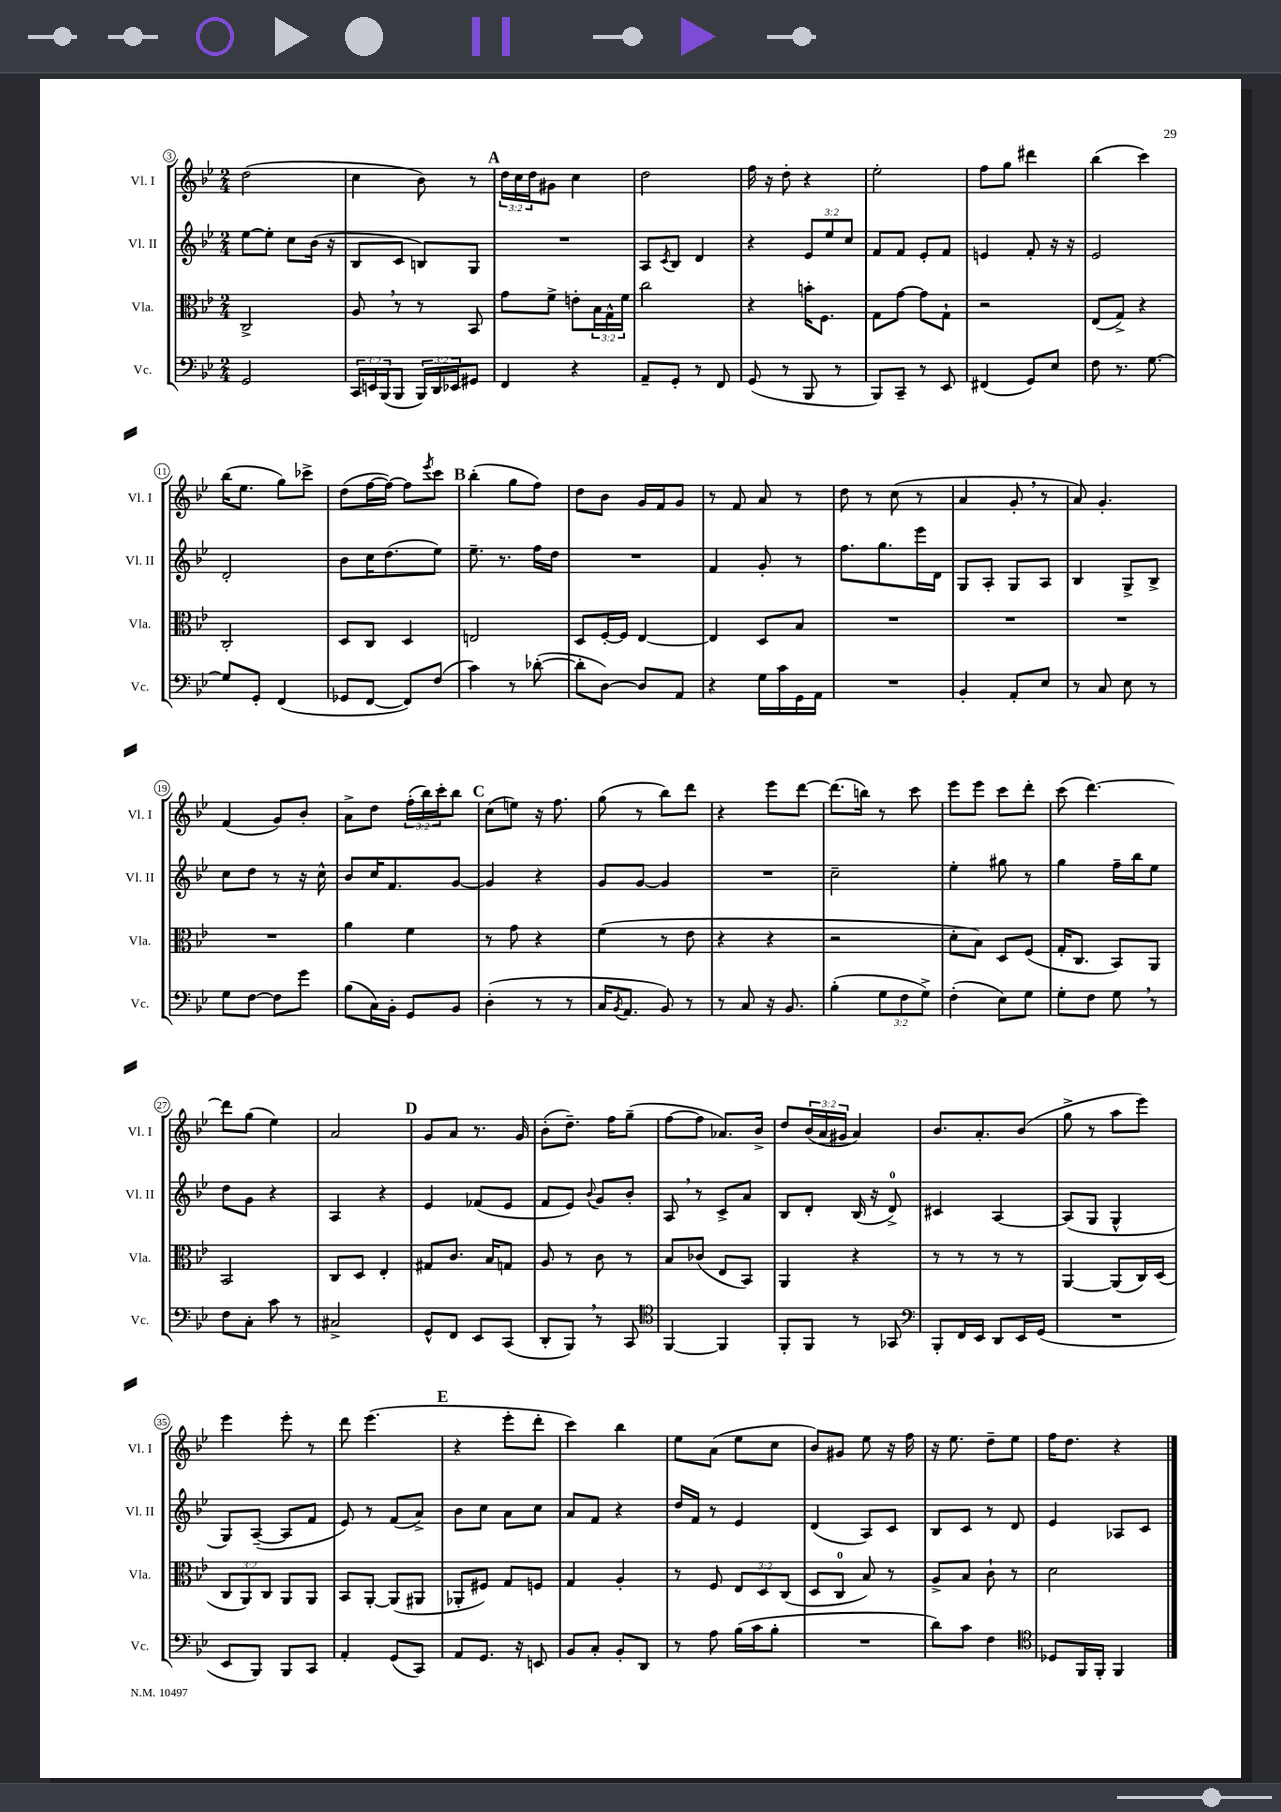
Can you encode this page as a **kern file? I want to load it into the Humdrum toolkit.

**kern	**kern	**kern	**kern
*staff4	*staff3	*staff2	*staff1
*clefF4	*clefC3	*clefG2	*clefG2
*k[b-e-]	*k[b-e-]	*k[b-e-]	*k[b-e-]
*M2/4	*M2/4	*M2/4	*M2/4
2GG	2C^	[8ee-	(2dd
.	.	8ee-']	.
.	.	8cc	.
.	.	(16b-	.
.	.	16r	.
=	=	=	=
24CC	8A	8B-	4cc
24EE	.	.	.
(24BBB-	.	.	.
8BBB-	8r	8c	.
24BBB-)	8r	8B)	8b-)
24DD	.	.	.
24EE-	.	.	.
8GG#	8BB-	8G	8r
=	=	=	=
4FF	8g	2r	24dd
.	.	.	24cc
.	.	.	24dd
.	8f^	.	8g#
4r	8e'	.	4cc
.	24B-	.	.
.	24G^^	.	.
.	24f	.	.
=	=	=	=
8AA~	2cc	8A	2dd
.	.	8qc	.
8GG'	.	8B-	.
8r	.	4d	.
8FF	.	.	.
=	=	=	=
(8GG	4r	4r	16ff
.	.	.	16r
8r	.	.	8dd'
8BBB-	16b'	12e-	4r
.	8.F	.	.
.	.	12ee-	.
8r	.	.	.
.	.	12cc	.
=	=	=	=
8BBB-)	8G	8f	2ee-'
8CC~	[8g	8f	.
8r	8g]	8e-'	.
8EE-	8G`	8f	.
=	=	=	=
(4FF#	2r	4e	8ff
.	.	.	8gg
8GG)	.	8f'	4ddd#
8E-	.	16r	.
.	.	16r	.
=	=	=	=
8F	(8E-	2e-	(4bb-
8.r	8G^)	.	.
.	4r	.	4ccc)
[8.G	.	.	.
=	=	=	=
8G]	2C'	2d'	(16bb-
.	.	.	8.ee-
8GG'	.	.	.
(4FF	.	.	8gg)
.	.	.	8ccc-^
=	=	=	=
8GG-	8D	8b-	(8dd
[8FF	8C	16cc	[16ff
.	.	(8.dd	16ff_)
8FF])	4D	.	8ff]
.	.	.	8qeee-
(8F	.	8ee-)	8ccc
=	=	=	=
4c)	2E	8.ee-~	(4bb-'
.	.	8.r	.
8r	.	.	8gg
([8d-'	.	16ff	8ff)
.	.	16dd	.
=	=	=	=
8d-']	8D	2r	8dd
[8D)	[16F'	.	8b-
.	16F]	.	.
8D]	[4E-	.	16g
.	.	.	16f
8AA	.	.	8g
=	=	=	=
4r	4E-]	4f	8r
.	.	.	8f
16G	8D	8g'	8a
16c	.	.	.
16GG	8B-	8r	8r
16AA	.	.	.
=	=	=	=
2r	2r	8.ff	8dd
.	.	.	8r
.	.	8.gg	.
.	.	.	(8cc
.	.	16eee-	8r
.	.	16d	.
=	=	=	=
4BB-'	2r	8G	4a
.	.	8A'	.
8AA'	.	8G	8g'
8E-	.	8A	8r
=	=	=	=
8r	2r	4B-	8a)
8C	.	.	4.g'
8E-	.	8G^	.
8r	.	8B-^	.
=	=	=	=
8G	2r	8cc	(4f
[8F	.	8dd	.
8F]	.	8r	8g)
8g	.	16r	8b-'
.	.	16cc^^	.
=	=	=	=
(8B-	4a	8b-	8a^
16C)	.	16cc	8dd
16BB-'	.	8.f	.
8GG	4f	.	(24ff'
.	.	.	24bb-)
.	.	.	24ccc'
8BB-	.	[8g	8bb-
=	=	=	=
(4D'	8r	4g]	(8cc
.	8g	.	8ee)
8r	4r	4r	16r
.	.	.	8.ff
8r	.	.	.
=	=	=	=
16C	(4f	8g	(8gg
8qBB-	.	.	.
8.AA	.	.	.
.	.	[8g	8r
8BB-)	8r	4g]	8bb-)
8r	8e-	.	8ddd
=	=	=	=
8r	4r	2r	4r
8C	.	.	.
16r	4r	.	8eee-
8.BB-	.	.	.
.	.	.	[8ddd
=	=	=	=
(4B-'	2r	2cc~	(8.ddd]
.	.	.	16bb)
12G	.	.	8r
12F	.	.	.
.	.	.	8ccc
12G^)	.	.	.
=	=	=	=
(4F'	8d'	4ee-'	8eee-
.	8B-)	.	8eee-
8E-)	8D	8gg#	8ccc
8G	(8F	8r	8ddd'
=	=	=	=
8G'	16G'	4gg	(8ccc
.	8.C	.	.
8F	.	.	[4.ddd)
8G	8BB-)	16ff~	.
.	.	16bb-	.
8r	8AA	8ee-	.
=	=	=	=
8F	2BB-	8dd	8ddd]
8C'	.	8g	(8gg
8c	.	4r	4ee-)
8r	.	.	.
=	=	=	=
2C#^	8C	4A	2a
.	8D	.	.
.	4E-'	4r	.
=	=	=	=
8GG^^	8G#	4e-	8g
8FF	8.c	.	8a
8EE-	.	(8f-	8.r
.	16B-	.	.
(8CC	8G	8e-	.
.	.	.	16g
=	=	=	=
8DD'	8A	8f	(8b-'
8BBB-)	8r	8e-)	8.dd~)
.	.	8qqb-	.
8r	8c	8g	.
.	.	.	16ff
8CC	8r	8b-'	(8gg~
=	=	=	=
*clefC4	*	*	*
[4FF	8B-	8A	[8ff
.	(8c-	8r	8ff]
4FF]	8E-	8c^	8.a-)
.	8BB-)	8a	.
.	.	.	16b-^
=	=	=	=
8FF'	4AA	8B-	8dd
8FF	.	8d'	(24b-
.	.	.	24a
.	.	.	24g#
8r	4r	(16B-	4a)
.	.	16r	.
8GG-	.	8d^)	.
=	=	=	=
*clefF4	*	*	*
8BBB-'	8r	4c#	8.b-
16FF	8r	.	.
16EE-	.	.	8.a'
8DD	8r	[4A	.
16EE-	8r	.	(8b-
(16GG	.	.	.
=	=	=	=
2r	[4AA	(8A]	8gg^
.	.	8G	8r
.	(8AA]	4G^^	8aa
.	16C)	.	8eee-)
.	(16D	.	.
=	=	=	=
8EE-	12C	8G)	4eee-
.	12AA)	.	.
8BBB-)	.	([8A~	.
.	12C	.	.
8BBB-	8AA	8A]	8eee-'
8CC	8AA	8f	8r
=	=	=	=
4AA'	8BB-	8e-)	8ddd
.	[8AA'	8r	(4.eee-
(8GG	(8AA]	(8f	.
8CC)	8AA#	8a^)	.
=	=	=	=
8AA	8AA-'	8b-	4r
8.GG	8F#)	8cc	.
.	8G	8a	8eee-'
16r	.	.	.
8EE	8F	8cc	8ddd'
=	=	=	=
8BB-	4G	8a	4ccc)
8C'	.	8f	.
8BB-'	4A'	4r	4bb-
8DD	.	.	.
=	=	=	=
8r	8r	16dd	8ee-
.	.	16f	.
8A	8F	8r	(8a
(16B-	12E-	4e-	8ee-
16c	.	.	.
.	12D	.	.
8B-'	.	.	8cc
.	(12C	.	.
=	=	=	=
2r	8D	(4d	8b-)
.	8C	.	8g#
.	8B-)	8A)	8ee-
.	8r	8c	16r
.	.	.	16ff
=	=	=	=
8d)	8A^	8B-	16r
.	.	.	8.ee-
8c	8B-	8c	.
4F	8c`	8r	8dd~
.	8r	8d	8ee-
=	=	=	=
*clefC4	*	*	*
8D-	2d	4e-	16ff
.	.	.	8.dd
16FF	.	.	.
16FF'	.	.	.
4FF	.	8A-	4r
.	.	8c	.
==	==	==	==
*-	*-	*-	*-
